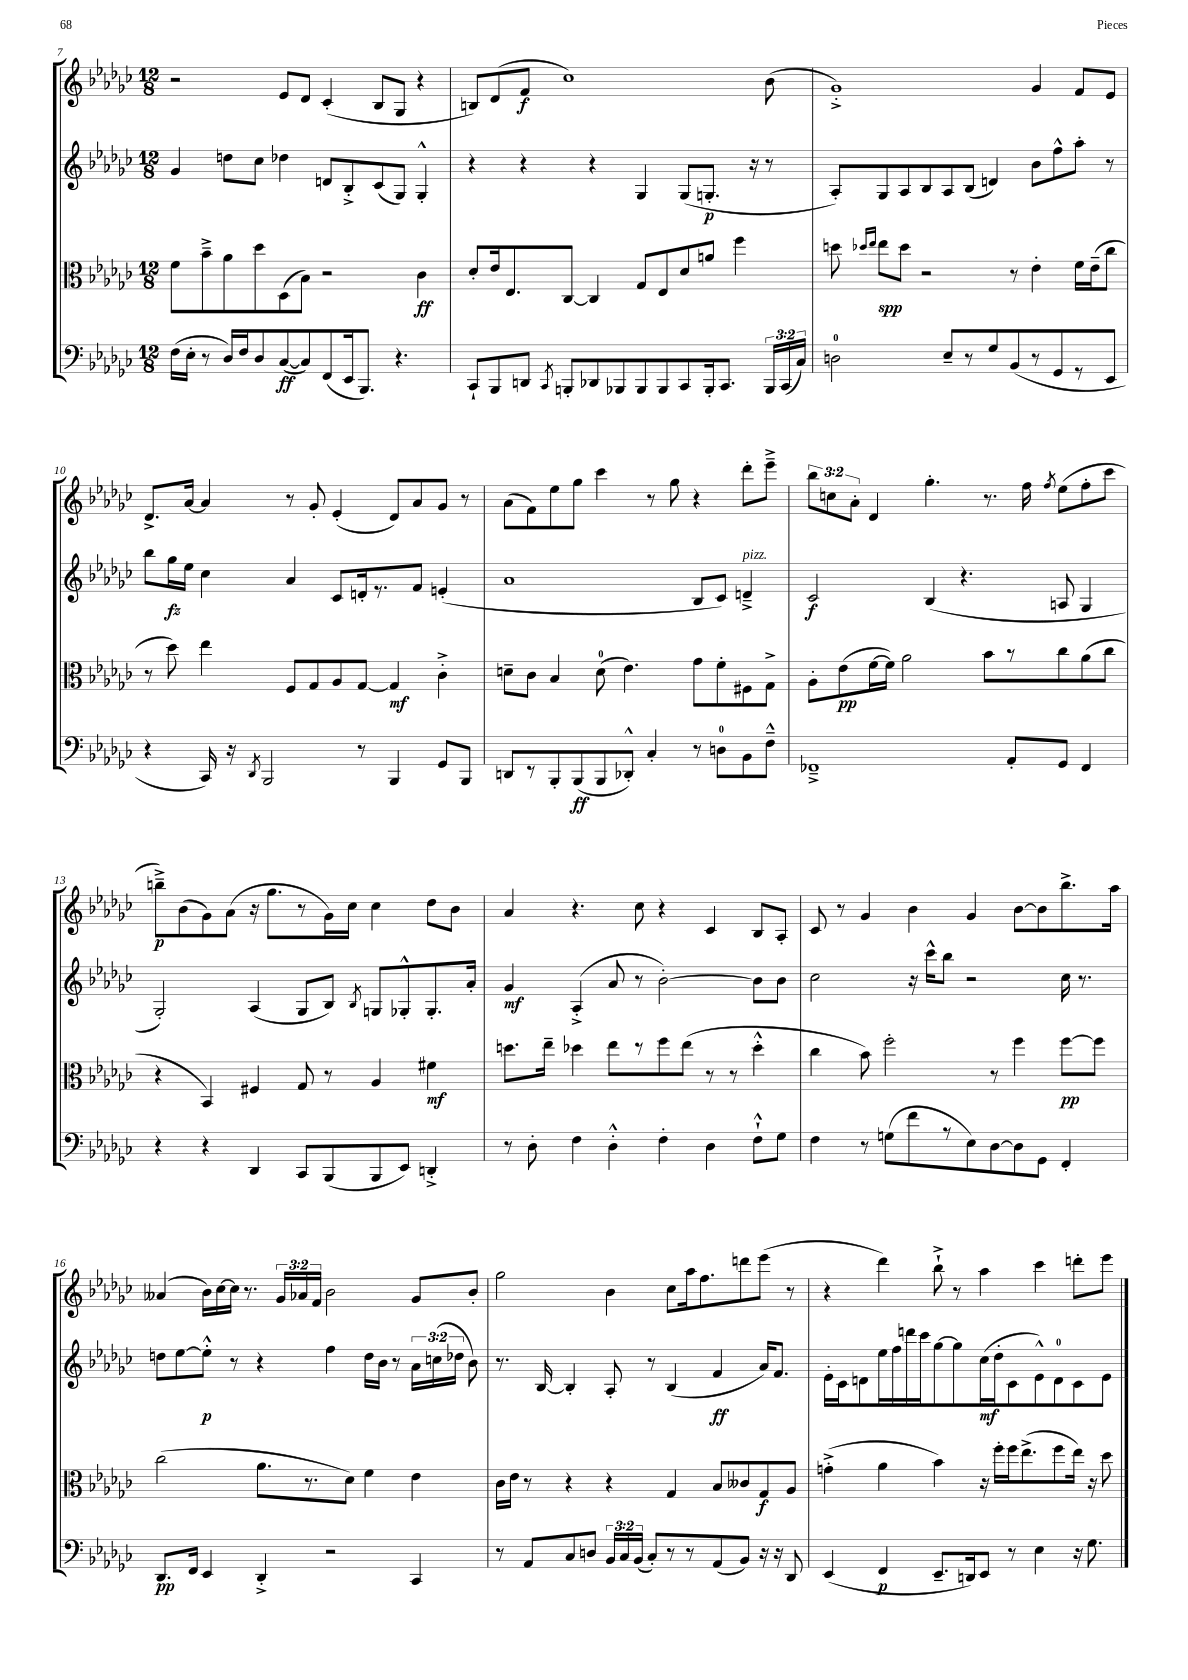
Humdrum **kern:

**kern	**kern	**kern	**kern
*staff4	*staff3	*staff2	*staff1
*clefF4	*clefC3	*clefG2	*clefG2
*k[b-e-a-d-g-c-]	*k[b-e-a-d-g-c-]	*k[b-e-a-d-g-c-]	*k[b-e-a-d-g-c-]
*M12/8	*M12/8	*M12/8	*M12/8
(16F\LL	8f\L	4g-/	2r
16E-'\JJ	.	.	.
8r	8b-~^\	.	.
16D-/LL)	8a-\	8dd\L	.
16F/J	.	.	.
8D-/	8dd-\	8cc-\J	.
([8C-/	(8D-\	4dd-\	8e-/L
8C-/])	8B-\J)	.	8d-/J
(8FF/	2r	8d/L	(4c-'/
16EE-/k	.	8B-'^/	.
8.BBB-/J)	.	.	.
.	.	(8c-/	8B-/L
4.r	.	8G-/J)	8G-/J
.	4c-\	4G-'^^/	4r
=	=	=	=
8CC-`/L	8d-'/L	4r	8B/L)
8BBB-/	16e-/k	.	(8d-/
.	8.E-/	.	.
8DD/J	.	4r	8f/J
8qCC-/	.	.	.
8BBB'/L	[8C-/J	.	1cc-)
8DD-/	4C-/]	4r	.
8BBB-/	.	.	.
8BBB-/	8G-/L	4G-/	.
8BBB-/	8E-/	.	.
8CC-/	8d-/	(8G-/L	.
16BBB-'/k	8a/J	8.G'/J	.
8.CC-/J	.	.	.
.	4ff\	.	.
.	.	16r	.
24BBB-/LL	.	8r	(8b-\
(24CC-/	.	.	.
24C-/JJ)	.	.	.
=	=	=	=
2D\	8dd\	8A-'/L)	1g-'^)
.	16qqdd-/LL	.	.
.	16qqee-/JJ	.	.
.	8ee-\L	8G-/	.
.	8dd-\J	8A-/	.
.	2r	8B-/	.
8E-~/L	.	8A-/	.
8r	.	(8B-/J	.
8G-/	.	4d/)	.
(8BB-/	8r	.	.
8r	4e-'\	8b-\L	4g-/
8GG-/	.	8ff^^\	.
8r	16f\LL	8aa-'\J	8f/L
.	(16e-~\J	.	.
8EE-/J	8cc-\J	8r	8e-/J
=	=	=	=
4r	8r	8bb-\L	8.d-^/L
.	8dd-\)	16gg-\L	.
.	.	16ee-\JJ	[16a-/Jk
16CC-/)	4ee-\	4cc-\	4a-/]
16r	.	.	.
8qDD-/	.	.	.
2BBB-/	.	.	.
.	8F/L	4a-/	8r
.	8G-/	.	8g-'/
.	8A-/	8c-/L	(4e-'/
8r	[8G-/J	16d'/k	.
.	.	8.r	.
4BBB-/	4G-/]	.	8d-/L)
.	.	8f/J	8a-/
8GG-/L	4c-'^\	(4e'/	8g-/J
8BBB-/J	.	.	8r
=	=	=	=
8DD/L	8d~\L	1a-	(8a-\L
8r	8c-\J	.	8f\)
8BBB-'/	4B-/	.	8ee-\
(8BBB-/	.	.	8gg-\J
8BBB-/	(8d\	.	4ccc-\
8DD-'^^/J)	4.e-\)	.	.
4C-'/	.	.	8r
.	.	.	8gg-\
8r	8g-\L	8B-/L	4r
8D\L	8f'\	8c-/J)	.
8BB-\	8F#\	4d~^/	8ddd-'\L
8F~^^\J	8G-^\J	.	8eee-~^\J
=	=	=	=
1FF-~^	8A-'\L	2c-/	12bb-\L
.	.	.	12cc\
.	(8e-\	.	.
.	.	.	12a-'\J
.	[16f\L	.	4d-/
.	16f\]JJ)	.	.
.	2a-\	.	.
.	.	(4B-/	4.gg-'\
.	.	4.r	.
.	8b-\L	.	8.r
8AA-'/L	8r	.	.
.	.	.	16ff\
.	.	.	8qff/
8GG-/J	8cc-\	8A/	(8ee-\L
4FF-/	(8a-\	4G-/	8ff'\
.	8cc-\J	.	8ccc-\J
=	=	=	=
4r	4r	2G-'/)	8bb~^\L)
.	.	.	(8b-\
4r	4BB-/)	.	8g-\)
.	.	.	(8a-\J
4DD-/	4F#/	(4A-/	16r
.	.	.	8.gg-\L
8CC-/L	8G-/	8G-/L	8r
(8BBB-/	8r	8B-/J)	16g-\L)
.	.	.	16cc-\JJ
.	.	8qB-/	.
8BBB-/	4A-/	8G/L	4cc-\
8EE-/J)	.	8G-'^^/	.
4DD'^/	4f#\	8.G-'/	8dd-\L
.	.	.	8b-\J
.	.	16a-'/Jk	.
=	=	=	=
8r	8.dd\L	4g-/	4a-/
8D-'\	.	.	.
.	16ee-~\Jk	.	.
4F\	4dd-\	(4A-'^/	4.r
4D-'^^\	8ee-\L	8a-/	.
.	8r	8r	8cc-\
4F'\	8ff\	[2b-'\)	4r
.	(8ee-\J	.	.
4D-\	8r	.	4c-/
.	8r	.	.
8F`^^\L	4dd-'^^\	8b-\]L	8B-/L
8G-\J	.	8b-\J	8A-'/J
=	=	=	=
4F\	4cc-\	2cc-\	8c-/
.	.	.	8r
8r	8b-\)	.	4g-/
(8G\L	2ff'\	.	.
8f\	.	16r	4b-\
.	.	16ccc-^^\LK	.
8r	.	8bb-\J	.
8E-\)	.	2r	4g-/
[8D-\	8r	.	.
8D-\]	4ff\	.	[8b-\L
8GG-\J	.	.	8b-\]
4FF'/	[8ff\L	16cc-\	8.bb-^\
.	.	8.r	.
.	8ff\]J	.	.
.	.	.	16aa-\Jk
=	=	=	=
8.DD-/L	(2cc-\	8dd\L	(4a--/
.	.	[8ee-\	.
16FF/Jk	.	.	.
4EE-/	.	8ee-'^^\]J	16b-\LL)
.	.	.	[16cc-\
.	.	8r	16cc-\]JJ
.	.	.	8.r
4DD-'^/	8.a-\L	4r	.
.	.	.	24g-/LL
.	.	.	24a-/
.	8.r	.	.
.	.	.	24f/JJ
2r	.	4ff\	2b-\
.	8d-\J)	.	.
.	4f\	16dd\LL	.
.	.	16b-\JJ	.
.	.	8r	.
4CC-/	4e-\	24a-\LL	8g-/L
.	.	(24cc\	.
.	.	24dd-\JJ	.
.	.	8b-\)	8b-'/J
=	=	=	=
8r	16c-\LL	8.r	2gg-\
.	16e-\JJ	.	.
8AA-/L	8r	.	.
.	.	[16B-/	.
8C-/	4r	4B-'/]	.
8D/J	.	.	.
24BB-/LL	4r	8A-'/	4b-\
24C-/	.	.	.
(24BB-/JJ	.	.	.
8C-'/L)	.	8r	.
8r	4G-/	(4B-/	8cc-\L
8r	.	.	16aa-\k
.	.	.	8.ff\
(8AA-/	8B-/L	4f/	.
8BB-/J)	8c--/	.	8ddd\
16r	8G-/	16a-/LK)	(8eee-\J
16r	.	8.f/J	.
8DD-/	8A-/J	.	8r
=	=	=	=
(4EE-/	(4g'^\	16e-'\LL	4r
.	.	16c-\J	.
.	.	8d\	.
4FF/	4a-\	16ee-\L	4ddd-\)
.	.	16ff\	.
.	.	16ddd\	.
.	.	16ccc-\J	.
8.EE-~/L	4b-\)	[8gg-\	8bb-`^\
.	.	8gg-\]	8r
16DD/k)	.	.	.
8EE-/J	16r	(16cc-\L	4aa-\
.	16ff'\LL	16dd-'\J	.
8r	16ff\J	8c-\	.
.	(8.ee-^\	.	.
4E-\	.	8e-^^\)	4ccc-\
.	8ff\	8d\	.
16r	16ee-\Jk)	8c-\	8ddd'\L
8.G-\	16r	.	.
.	8dd-\	8e-\J	8eee-\J
==	==	==	==
*-	*-	*-	*-
